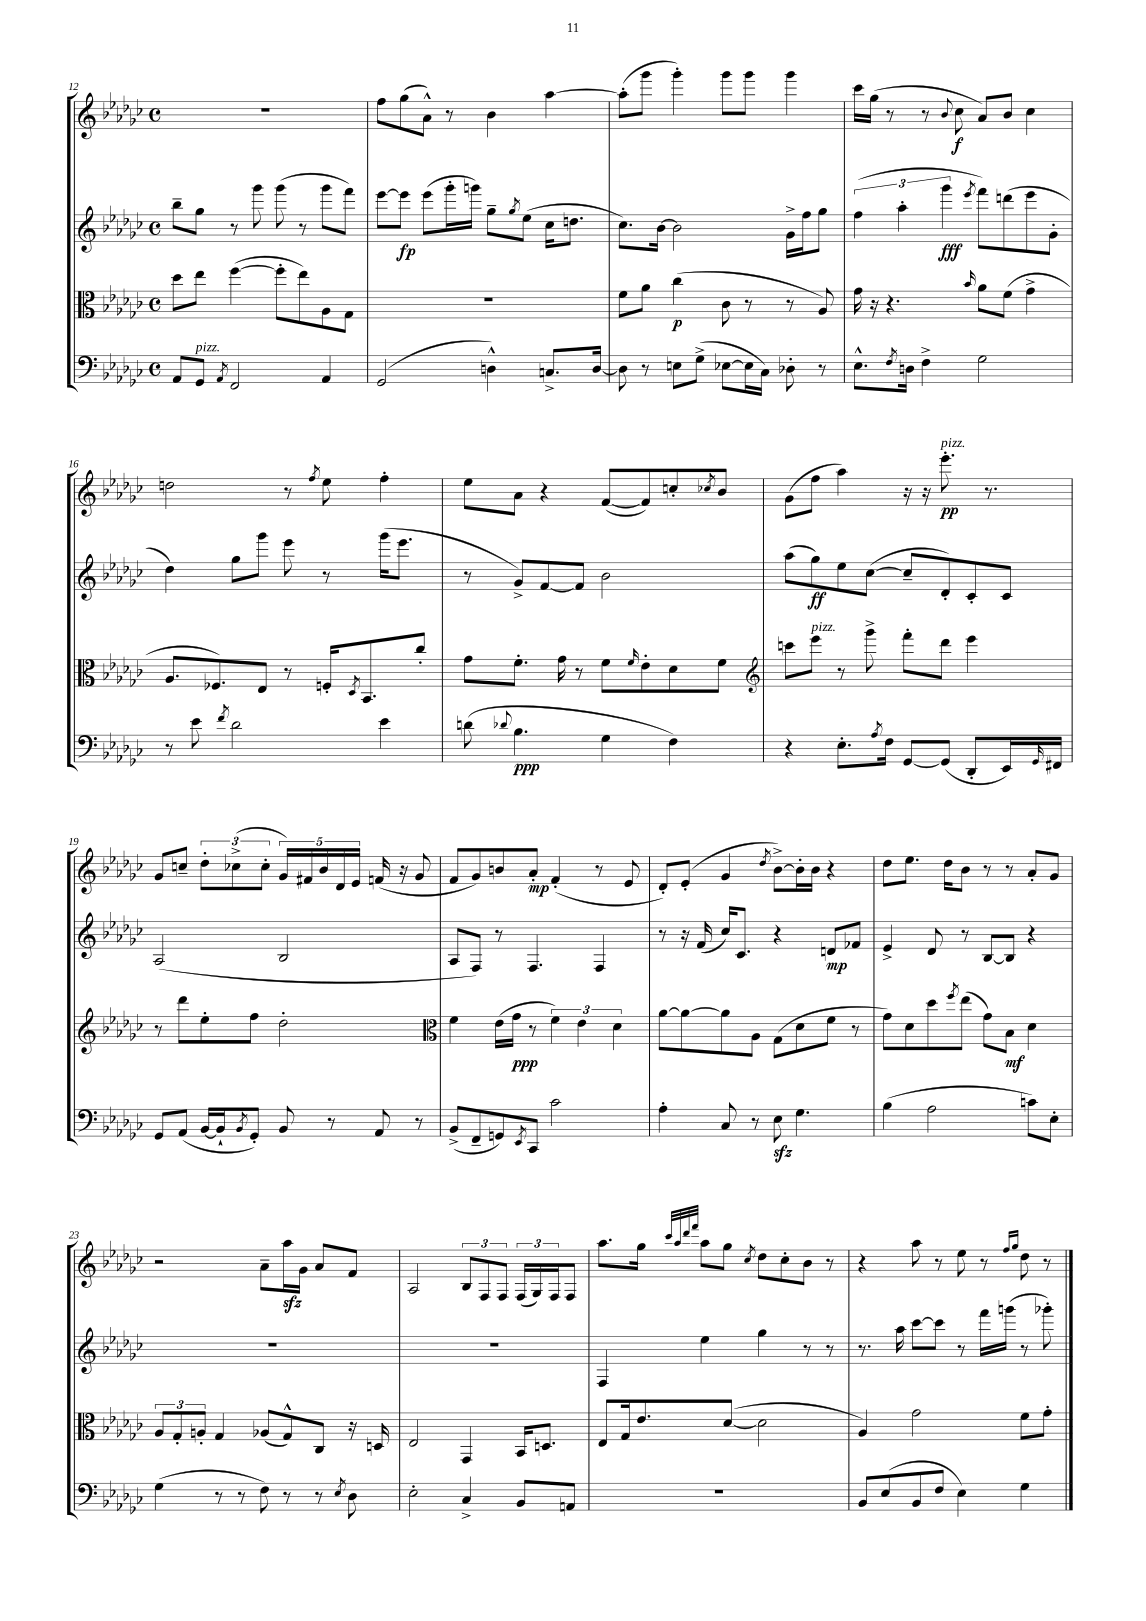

**kern	**dynam	**kern	**dynam	**kern	**dynam	**kern	**dynam
*part4	*part4	*part3	*part3	*part2	*part2	*part1	*part1
*staff4	*staff4	*staff3	*staff3	*staff2	*staff2	*staff1	*staff1
*clefF4	*	*clefC3	*	*clefG2	*	*clefG2	*
*k[b-e-a-d-g-c-]	*	*k[b-e-a-d-g-c-]	*	*k[b-e-a-d-g-c-]	*	*k[b-e-a-d-g-c-]	*
*M4/4	*	*M4/4	*	*M4/4	*	*M4/4	*
*met(c)	*	*met(c)	*	*met(c)	*	*met(c)	*
=12	=12	=12	=12	=12	=12	=12	=12
8AA-/L	.	8dd-\L	.	8bb-~\L	.	1r	.
!LO:TX:a:i:t=pizz.	!	!	!	!	!	!	!
8GG-/J	.	8ee-\J	.	8gg-\J	.	.	.
8qAA-/	.	.	.	.	.	.	.
2FF/	.	([4ff\	.	8r	.	.	.
.	.	.	.	8ggg-\	.	.	.
.	.	8ff'\L]	.	(8ggg-\	.	.	.
.	.	8ee-\)	.	8r	.	.	.
4AA-/	.	8A-\	.	8ggg-\L	.	.	.
.	.	8G-\J	.	8fff\J)	.	.	.
=13	=13	=13	=13	=13	=13	=13	=13
(2GG-/	.	1r	.	[8eee-\L	.	8ff\L	.
.	.	.	.	8eee-\J]	fp	(8gg-\	.
.	.	.	.	(8eee-\L	.	8a-^^\J)	.
.	.	.	.	16ggg-'\L	.	8r	.
.	.	.	.	16gggn\JJ)	.	.	.
4Dn^^\)	.	.	.	8gg-~\L	.	4b-\	.
.	.	.	.	8qgg-/	.	.	.
.	.	.	.	(8ee-\J	.	.	.
8.Cn^/L	.	.	.	16cc-\KL	.	[4aa-\	.
.	.	.	.	8.ddn\J	.	.	.
[16D/Jk	.	.	.	.	.	.	.
=14	=14	=14	=14	=14	=14	=14	=14
8D\]	.	8f\L	.	8.cc-\L)	.	(8aa-'\L]	.
8r	.	8a-\J	.	.	.	8ggg-\J	.
.	.	.	.	[16b-\Jk	.	.	.
8En\L	.	(4cc-\	p	2b-\]	.	4ggg-'\)	.
(8G-^\J	.	.	.	.	.	.	.
[8E-X\L	.	8c-\	.	.	.	8ggg-\L	.
16E-\L]	.	8r	.	.	.	8ggg-\J	.
16C-\JJ)	.	.	.	.	.	.	.
8D-X'\	.	8r	.	16g-^\LL	.	4ggg-\	.
.	.	.	.	16ff\J	.	.	.
8r	.	8A-/)	.	8gg-\J	.	.	.
=15	=15	=15	=15	=15	=15	=15	=15
8.E-^^\L	.	16g-\	.	(6ff\	.	16ccc-\LL	.
.	.	16r	.	.	.	(16gg-\JJ	.
.	.	4.r	.	.	.	8r	.
.	.	.	.	6aa-'\	.	.	.
8qF/	.	.	.	.	.	.	.
16Dn\Jk	.	.	.	.	.	.	.
4F^\	.	.	.	.	.	8r	.
.	.	.	.	6ggg-\	fff	.	.
.	.	.	.	.	.	8qqb-/	.
.	.	.	.	.	.	8cc-\	f
.	.	16qqb-/	.	8qeee-/	.	.	.
2G-\	.	8a-\L	.	8fff\L)	.	8a-/L)	.
.	.	(8f\J	.	(8dddn\	.	8b-/J	.
.	.	4g-^\	.	8eee-\	.	4cc-\	.
.	.	.	.	8g-'\J	.	.	.
!!LO:LB:g=z
=16	=16	=16	=16	=16	=16	=16	=16
8r	.	8.A-/L	.	4dd-\)	.	2ddn\	.
8e-\	.	.	.	.	.	.	.
.	.	8.F-X/)	.	.	.	.	.
8qf/	.	.	.	.	.	.	.
2d-\	.	.	.	8gg-\L	.	.	.
.	.	8E-/J	.	8ggg-\J	.	.	.
.	.	8r	.	8eee-\	.	8r	.
.	.	.	.	.	.	8qff/	.
.	.	16Fn'/KL	.	8r	.	8ee-\	.
.	.	8qD-/	.	.	.	.	.
.	.	8.BB-/	.	.	.	.	.
4e-\	.	.	.	(16ggg-\KL	.	4ff'\	.
.	.	.	.	8.eee-\J	.	.	.
.	.	8cc-'/J	.	.	.	.	.
=17	=17	=17	=17	=17	=17	=17	=17
(8dn\	.	8g-\L	.	8r	.	8ee-\L	.
8qqd-X/	.	.	.	.	.	.	.
4.B-\	ppp	8.f'\J	.	8g-^/L)	.	8a-\J	.
.	.	.	.	[8f/	.	4r	.
.	.	16g-\	.	.	.	.	.
.	.	8r	.	8f/J]	.	.	.
4G-\	.	8f\L	.	2b-\	.	([8f/L	.
.	.	16qqf/	.	.	.	.	.
.	.	8e-'\	.	.	.	8f/])	.
4F\)	.	8d-\	.	.	.	8ccn'/	.
.	.	.	.	.	.	8qcc-X/	.
.	.	8f\J	.	.	.	8b-/J	.
=18	=18	=18	=18	=18	=18	=18	=18
*	*	*clefG2	*	*	*	*	*
4r	.	8cccn\L	.	(8aa-\L	.	(8g-\L	.
!	!	!LO:TX:a:i:t=pizz.	!	!	!	!	!
.	.	8eee-\J	.	8gg-\)	ff	8ff\J	.
8.E-'\L	.	8r	.	8ee-\	.	4aa-\)	.
.	.	8ggg-^\	.	([8cc-\J	.	.	.
8qA-/	.	.	.	.	.	.	.
16F\Jk	.	.	.	.	.	.	.
[8GG-/L	.	8fff'\L	.	8cc-~/L]	.	16r	.
.	.	.	.	.	.	16r	.
!	!	!	!	!	!	!LO:TX:a:i:t=pizz.	!
(8GG-/J]	.	8ddd-\J	.	8d-'/)	.	8.eee-'\	pp
8DD-'/L	.	4eee-\	.	8c-'/	.	.	.
.	.	.	.	.	.	8.r	.
16EE-/L)	.	.	.	8c-/J	.	.	.
16qqGG-/	.	.	.	.	.	.	.
16FF#X/JJ	.	.	.	.	.	.	.
!!LO:LB:g=z
=19	=19	=19	=19	=19	=19	=19	=19
8GG-/L	.	8r	.	(2A-/	.	8g-/L	.
(8AA-/J	.	8ddd-\L	.	.	.	8ccn~/J	.
[16BB-/LL	.	8ee-'\	.	.	.	12dd-'\L	.
16BB-`/J]	.	.	.	.	.	.	.
.	.	.	.	.	.	(12cc-X^\	.
8qBB-/	.	.	.	.	.	.	.
8GG-'/J)	.	8ff\J	.	.	.	.	.
.	.	.	.	.	.	12cc-'\J	.
8BB-/	.	2dd-'\	.	2B-/	.	20g-/LL)	.
.	.	.	.	.	.	20f#X/	.
.	.	.	.	.	.	20b-/	.
8r	.	.	.	.	.	.	.
.	.	.	.	.	.	20d-/	.
.	.	.	.	.	.	20e-/JJ	.
8AA-/	.	.	.	.	.	(16fn/	.
.	.	.	.	.	.	16r	.
8r	.	.	.	.	.	8g-/	.
=20	=20	=20	=20	=20	=20	=20	=20
*	*	*clefC3	*	*	*	*	*
(8BB-^/L	.	4f\	.	8A-/L	.	8f/L	.
8FF~/	.	.	.	8F/J)	.	8g-/)	.
8GGn/)	.	(16e-\LL	.	8r	.	8bn/	.
.	.	16g-\JJ	ppp	.	.	.	.
8qEE-/	.	.	.	.	.	.	.
8CC-/J	.	8r	.	4.F/	.	8a-'/J	mp
2c-\	.	6f\)	.	.	.	(4f'/	.
.	.	6e-\	.	.	.	.	.
.	.	.	.	4F/	.	8r	.
.	.	6d-\	.	.	.	.	.
.	.	.	.	.	.	8e-/	.
=21	=21	=21	=21	=21	=21	=21	=21
4A-'\	.	[8a-\L	.	8r	.	8d-'/L)	.
.	.	8a-\_	.	16r	.	(8e-'/J	.
.	.	.	.	(16f/	.	.	.
8C-/	.	8a-\]	.	16cc-/KL)	.	4g-/	.
.	.	.	.	8.c-/J	.	.	.
8r	.	8A-\J	.	.	.	.	.
.	.	.	.	.	.	8qdd-/	.
8E-zz\	.	(8G-\L	.	4r	.	[8b-^\L)	.
4.G-\	.	8d-\	.	.	.	16b-'\L]	.
.	.	.	.	.	.	16b-\JJ	.
.	.	8f\J	.	8dn/L	mp	4r	.
.	.	8r	.	8f-X/J	.	.	.
=22	=22	=22	=22	=22	=22	=22	=22
(4B-\	.	8g-\L)	.	4e-^/	.	8dd-\L	.
.	.	8d-\	.	.	.	8.ee-\J	.
2A-\	.	8dd-\	.	8d-/	.	.	.
.	.	.	.	.	.	16dd-\KL	.
.	.	8qff/	.	.	.	.	.
.	.	(8ee-\J	.	8r	.	8b-\J	.
.	.	8g-\L)	.	[8B-/L	.	8r	.
.	.	8B-\J	mf	8B-/J]	.	8r	.
8cn\L)	.	4d-\	.	4r	.	8a-'/L	.
8E-'\J	.	.	.	.	.	8g-/J	.
!!LO:LB:g=z
=23	=23	=23	=23	=23	=23	=23	=23
(4G-\	.	12A-/L	.	1r	.	2r	.
.	.	12G-'/	.	.	.	.	.
.	.	12An'/J	.	.	.	.	.
8r	.	4G-/	.	.	.	.	.
8r	.	.	.	.	.	.	.
8F\)	.	(8A-X/L	.	.	.	8a-~\L	.
8r	.	8G-^^/)	.	.	.	16aa-zz\L	.
.	.	.	.	.	.	16g-\JJ	.
8r	.	8C-/J	.	.	.	8a-/L	.
8qE-/	.	.	.	.	.	.	.
8D-\	.	16r	.	.	.	8f/J	.
.	.	16Dn/	.	.	.	.	.
=24	=24	=24	=24	=24	=24	=24	=24
2E-'\	.	2E-/	.	1r	.	2A-/	.
4C-^/	.	4GG-/	.	.	.	12B-/L	.
.	.	.	.	.	.	12F/	.
.	.	.	.	.	.	12F/J	.
8BB-/L	.	16BB-/KL	.	.	.	(24F/LL	.
.	.	.	.	.	.	24G-/)	.
.	.	8.Dn/J	.	.	.	.	.
.	.	.	.	.	.	24F/J	.
8AAn/J	.	.	.	.	.	8F/J	.
=25	=25	=25	=25	=25	=25	=25	=25
1r	.	8E-/L	.	4F/	.	8.aa-\L	.
.	.	16G-/k	.	.	.	.	.
.	.	8.e-/	.	.	.	16gg-\Jk	.
.	.	.	.	.	.	32qqccc-/LLL	.
.	.	.	.	.	.	32qqaa-/	.
.	.	.	.	.	.	32qqddd-/	.
.	.	.	.	.	.	32qqfff/JJJ	.
.	.	.	.	4ee-\	.	8aa-\L	.
.	.	([8d-/J	.	.	.	8gg-\J	.
.	.	.	.	.	.	8qcc-/	.
.	.	2d-\]	.	4gg-\	.	8dd-\L	.
.	.	.	.	.	.	8cc-'\	.
.	.	.	.	8r	.	8b-\J	.
.	.	.	.	8r	.	8r	.
=26	=26	=26	=26	=26	=26	=26	=26
8BB-/L	.	4A-/)	.	8.r	.	4r	.
(8E-/	.	.	.	.	.	.	.
.	.	.	.	16aa-\	.	.	.
8BB-/	.	2g-\	.	[8ccc-\L	.	8aa-\	.
8F/J	.	.	.	8ccc-\J]	.	8r	.
4E-\)	.	.	.	8r	.	8ee-\	.
.	.	.	.	16fff\LL	.	8r	.
.	.	.	.	(16gggn\JJ	.	.	.
.	.	.	.	.	.	16qqff/LL	.
.	.	.	.	.	.	16qqgg-/JJ	.
4G-\	.	8f\L	.	8r	.	8dd-\	.
.	.	8g-'\J	.	8ggg-X'\)	.	8r	.
==	==	==	==	==	==	==	==
*-	*-	*-	*-	*-	*-	*-	*-
